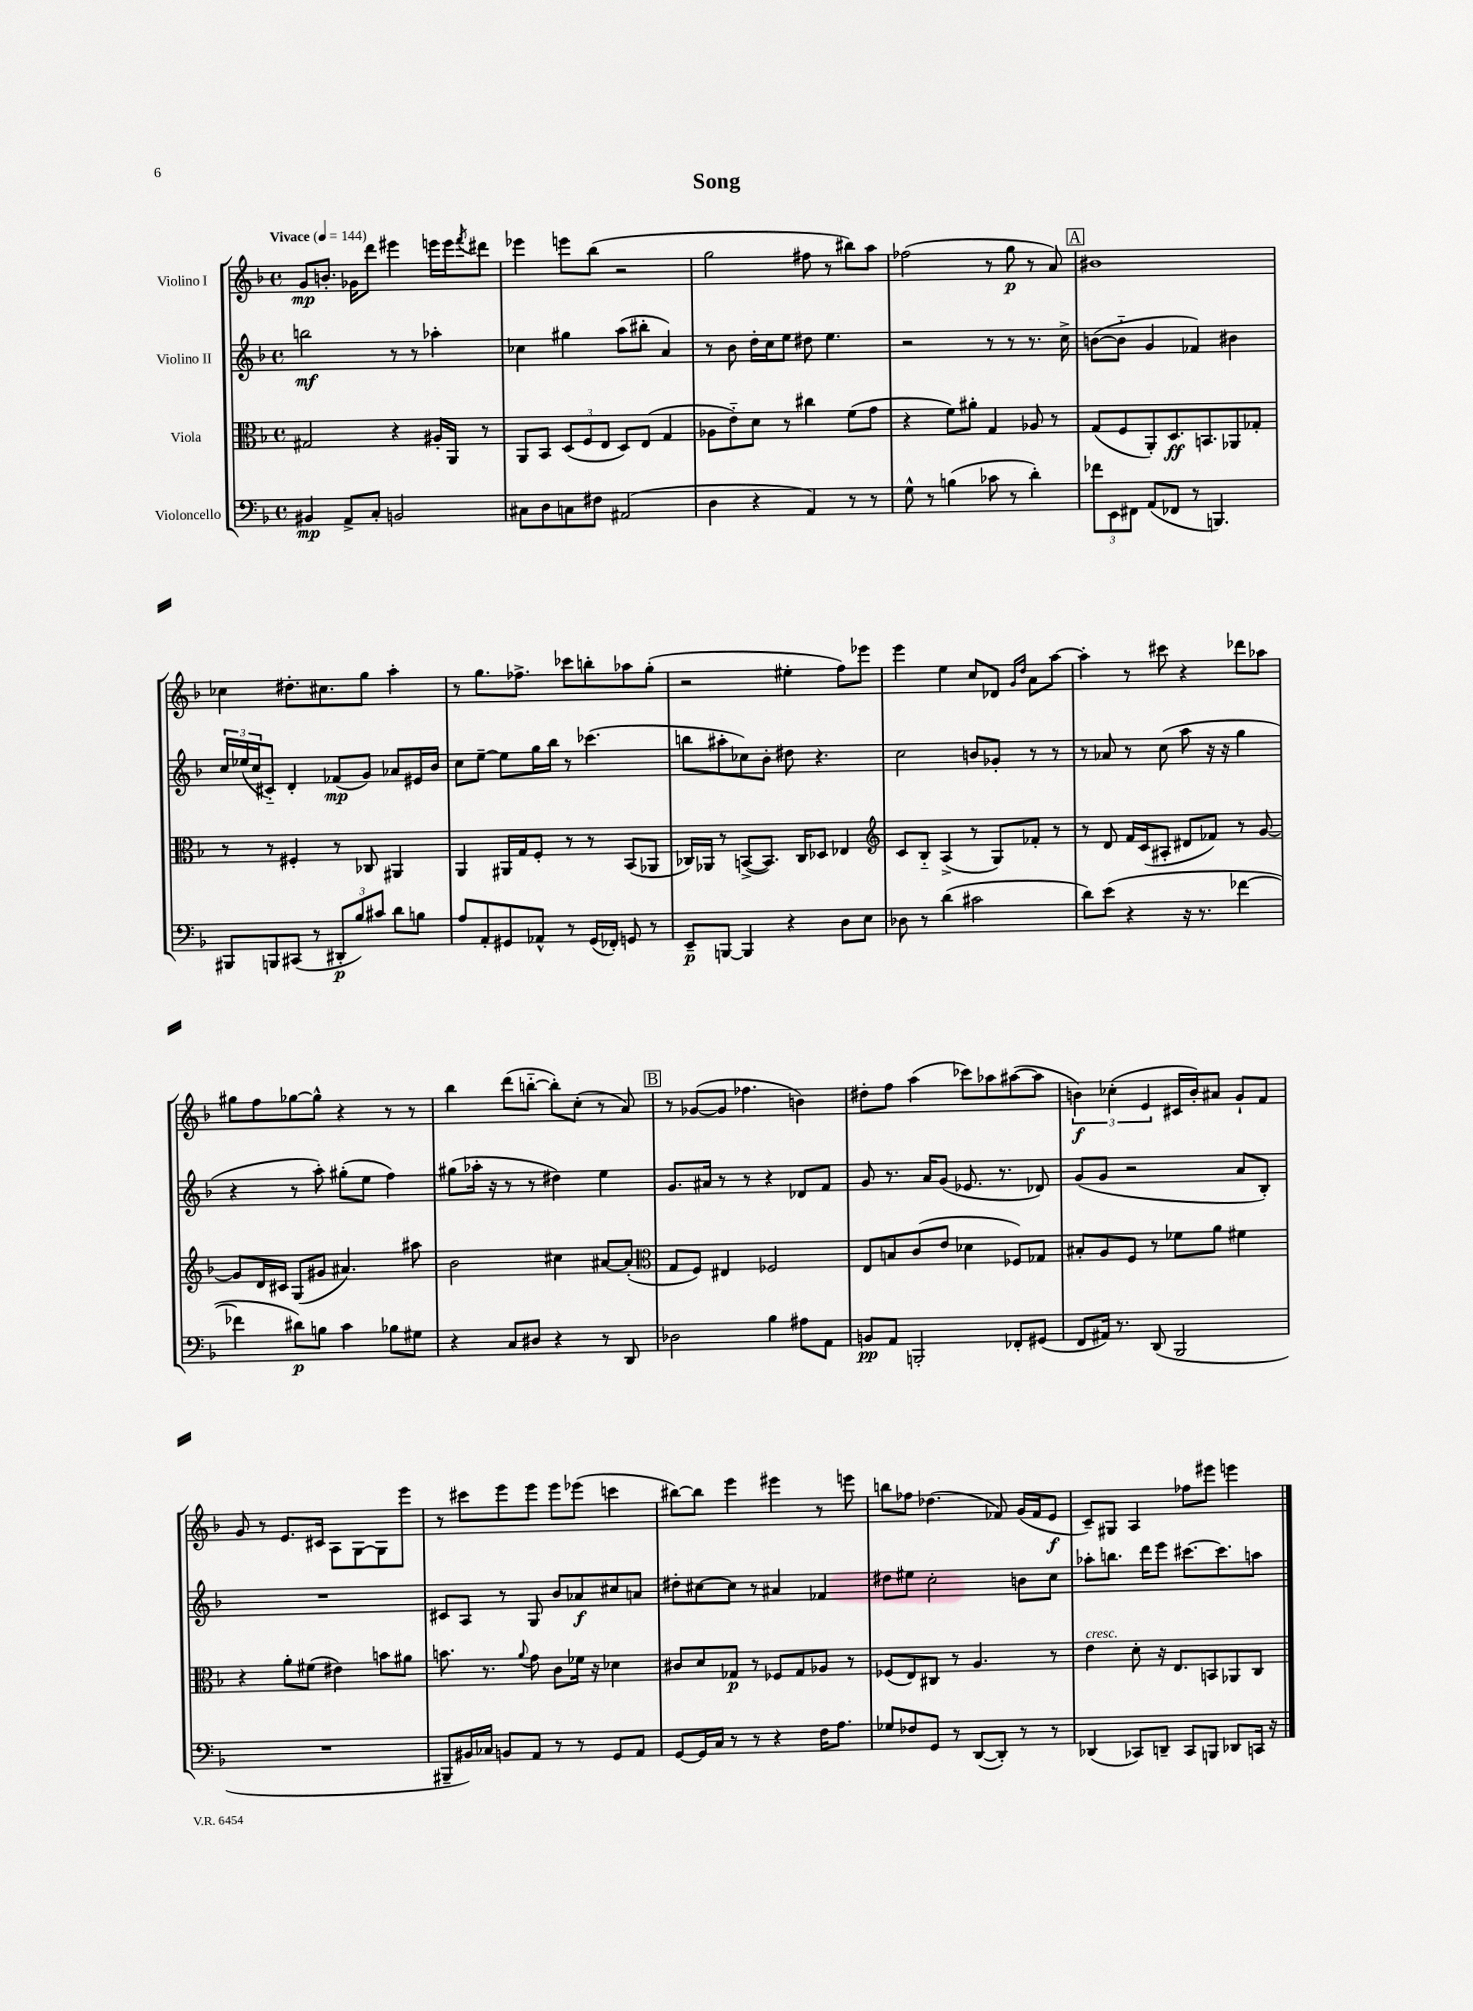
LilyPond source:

\header { title = "Song" }
<<
\new StaffGroup <<
\new Staff = "s0" \with { instrumentName = "Violino I" } {
    \clef treble \key f \major \defaultTimeSignature \time 4/4 \tempo "Vivace" 4 = 144
    g'8\mp b'8.-. ges'16 d'''8 eis'''4 e'''16 e'''16 \acciaccatura { f'''8 } dis'''8 |
    ees'''4 e'''8 bes''8( r2 |
    g''2 fis''8 r8 bis''8) a''8 |
    fes''2( r8 g''8\p r8 a'8) |
    \mark \markup { \box "A" } bis'1 |
    ces''4 dis''8.-. cis''8. g''8 a''4-. |
    r8 g''8. fes''8.-> ces'''8 b''8-. aes''8 g''8-.( |
    r2 eis''4-. f''8) ees'''8 |
    e'''4 e''4 c''8 des'8 \grace { g'16 d''16 } a'8 a''8~ |
    a''4-. r8 cis'''8 r4 des'''8 aes''8 |
    gis''8 f''8 ges''8~ ges''8-^ r4 r8 r8 |
    bes''4 d'''8( b''8~-_ b''8-.) c''8-.( r8 a'8) |
    \mark \markup { \box "B" } r8 ges'8~( ges'8 fes''4. b'4) |
    dis''8-. f''8 a''4( ces'''8) aes''8 ais''8~( ais''8 |
    \tuplet 3/2 { b'4\f) ces''4-.( e'4 } cis'16 b'16-.) ais'8 g'8-! f'8 |
    g'8 r8 e'8. cis'16 a8 g8~ g8 e'''8 |
    r8 cis'''8 e'''8 e'''8 e'''8 ees'''8( c'''4 |
    bis''8~) bis''8 e'''4 eis'''4 r8 e'''8 |
    b''8 fes''8 des''4.( fes'8) g'16( fes'16 e'8\f |
    c'8--) gis8 a4 fes''8 eis'''8 e'''4 \bar "|." |
}
\new Staff = "s1" \with { instrumentName = "Violino II" } {
    \clef treble \key f \major \defaultTimeSignature \time 4/4
    b''2\mf r8 r8 aes''4-. |
    ces''4 gis''4 a''8( bis''8-. a'4) |
    r8 bes'8 d''16-. c''16 e''8 dis''8 e''4. |
    r2 r8 r8 r8. c''16-> |
    \mark \markup { \box "A" } b'8~( b'8-_ g'4 fes'4) bis'4 |
    \tuplet 3/2 { c''16 ees''16( c''16 } cis'8-_) d'4-. fes'8\mp( g'8) aes'8 eis'16 bes'16 |
    c''8 e''8~-- e''8 g''16 bes''16 r8 ces'''4.( |
    b''8 ais''8-. ces''8) bes'8-. dis''8 r4. |
    c''2 b'8 ges'8-. r8 r8 |
    r8 aes'8 r8 c''8( a''8 r16 r16 g''4 |
    r4 r8 a''8-.) gis''8-.( e''8 f''4) |
    gis''8( aes''16-. r16 r8 r8 dis''4) e''4 |
    \mark \markup { \box "B" } g'8. ais'16 r8 r8 r4 des'8 f'8 |
    g'8 r8. a'16 g'8( ees'8. r8. des'8) |
    g'8( g'8 r2 a'8 bes8-.) |
    R1 |
    cis'8 a8 r8 g8 bes'8 aes'8\f cis''8 a'8 |
    dis''8-. cis''8~ cis''8 r8 ais'4 fes'4 |
    dis''8 eis''8 c''2-. b'8 c''8 |
    aes''8-. b''8. d'''16 e'''8 cis'''8.~ cis'''8. a''8 \bar "|." |
}
\new Staff = "s2" \with { instrumentName = "Viola" } {
    \clef alto \key f \major \defaultTimeSignature \time 4/4
    gis2 r4 ais16-. a,16 r8 |
    a,8 bes,8 \tuplet 3/2 { d8( f8 e8 } d8) e8( g4 |
    aes8 e'8-_) d'8 r8 cis''4 f'8( g'8 |
    r4 f'8) ais'8-. g4 aes8 r8 |
    \mark \markup { \box "A" } g8( f8 a,8-.) d8.\ff b,8. aes,8 ges8-. |
    r8 r8 fis4-. r8 ces8 ais,4 |
    a,4 ais,16 g16 f8-. r8 r8 bes,8( aes,8 |
    ces16) aes,16 r8 b,8~->( b,8.) ces16 des8 ees4 |
    \clef treble c'8 bes8-_ a4->( r8 g8) fes'8-. r8 |
    r8 d'8 f'16 c'16( ais8-. dis'8 fes'8) r8 g'8~ |
    g'8 d'16 cis'16 g8( gis'8 ais'4.) ais''8 |
    bes'2 cis''4 ais'8~ ais'8-.( |
    \mark \markup { \box "B" } \clef alto g8 f8) eis4 fes2 |
    e8 b8 c'8( e'8 des'4 fes8) ges8 |
    bis8-. a8 f8 r8 fes'8 a'8 fis'4 |
    r4 a'8-. fis'8( eis'4) b'8 ais'8 |
    b'8. r8. \appoggiatura { a'8 } g'8 c'8 fes'16 r16 des'4 |
    cis'8 d'8 ges8\p r8 fes8 ges8 aes8 r8 |
    fes8( e8) cis8 r8 a4. r8 |
    e'4^\markup { \italic "cresc." } d'8-. r16 e8. b,8 aes,8 c8 \bar "|." |
}
\new Staff = "s3" \with { instrumentName = "Violoncello" } {
    \clef bass \key f \major \defaultTimeSignature \time 4/4
    bis,4\mp a,8-> c8-. b,2 |
    cis8 d8 c8 fis8 ais,2( |
    d4 r4 a,4) r8 r8 |
    g8-^ r8 b4( ces'8 r8 d'4-.) |
    \mark \markup { \box "A" } \tuplet 3/2 { fes'8 e,8 fis,8 } a,8( fes,8 r8 b,,4.) |
    bis,,8 b,,8 cis,8( r8 \tuplet 3/2 { dis,8-.\p bes8) cis'8 } d'8 b8 |
    a8 a,8-. gis,8 aes,8-^ r8 gis,16( fes,16-.) g,8 r8 |
    e,8--\p b,,8~ b,,4 r4 d8 e8 |
    des8 r8 d'4( cis'2 |
    d'8) e'8( r4 r16 r8. fes'4~ |
    fes'4 dis'8\p) b8 c'4 bes8 gis8 |
    r4 c8 dis8 r4 r8 d,8 |
    \mark \markup { \box "B" } des2 bes4 ais8 a,8 |
    b,8\pp a,8 b,,2-. fes,8-. gis,8( |
    f,8 ais,16) r8. d,8( bes,,2 |
    R1 |
    bis,,8-- bis,16) ces16 b,8 a,8 r8 r8 g,8 a,8 |
    g,8~ g,16 c16 r8 r8 r4 f16 a8. |
    ges8 fes8 g,8 r8 d,8~( d,8-.) r8 r8 |
    des,4( ces,8) d,8-- ces,8 b,,8 des,8 c,16 r16 \bar "|." |
}
>>
>>
\layout { \context { \Score \remove "Bar_number_engraver" } }
